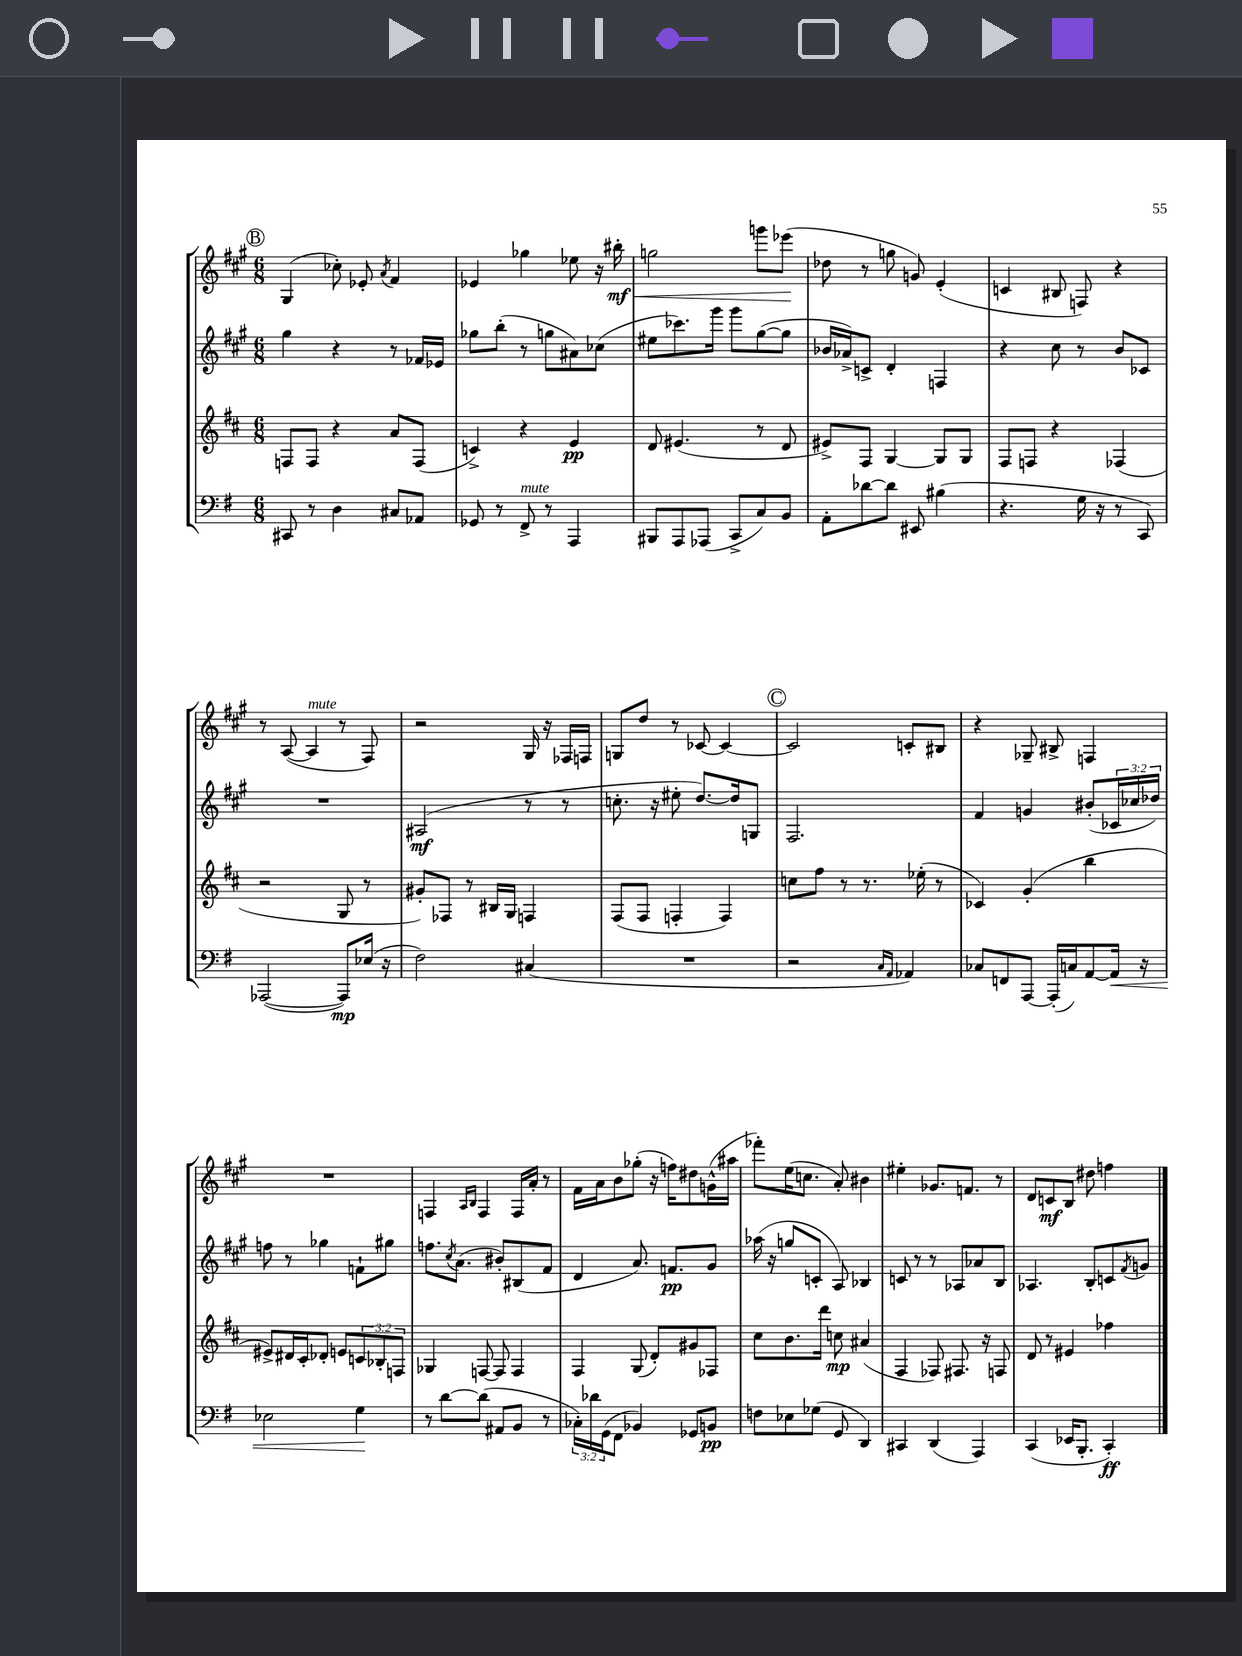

**kern	**kern	**kern	**kern
*staff4	*staff3	*staff2	*staff1
*clefF4	*clefG2	*clefG2	*clefG2
*k[f#]	*k[f#c#]	*k[f#c#g#]	*k[f#c#g#]
*M6/8	*M6/8	*M6/8	*M6/8
8CC#/	8F/L	4gg#\	(4G#/
8r	8F/J	.	.
4D\	4r	4r	8cc-'\)
.	.	.	8e-'/
.	.	.	8qa/
8C#/L	8a/L	8r	4f#/
8AA-/J	(8F/J	16f-/LL	.
.	.	16e-/JJ	.
=	=	=	=
8GG-/	4c^/)	8gg-\L	4e-/
8r	.	(8bb'\J	.
8FF#^/	4r	8r	4gg-\
8r	.	8gg\L	.
4AAA/	4e/	8a#\)	8ee-\
.	.	(8cc-\J	16r
.	.	.	16bb#'\
=	=	=	=
8BBB#/L	8d/	8ee#\L	2gg\
8AAA/	(4.e#/	8.ccc-\)	.
(8AAA-/J	.	.	.
.	.	16ggg#\Jk	.
8CC^/L	.	8ggg#\L	.
8C/)	8r	([8gg#\	8ggg\L
8BB/J	8d/	8gg#\]J	(8eee-\J
=	=	=	=
8AA'\L	8e#^/L)	16b-/LL	8dd-\
.	.	16a-^/J)	.
[8d-\	8F#/J	8c^/J	8r
8d-\]J	[4G/	4d'/	8gg\
8EE#/	.	.	8g/)
(4B#\	8G/]L	4F/	(4e'/
.	8G/J	.	.
=	=	=	=
4.r	8F#/L	4r	4c/
.	8F/J	.	.
.	4r	8cc#\	8B#/
16G\	.	8r	8F/)
16r	.	.	.
8r	(4F-/	8b/L	4r
8CC/)	.	8c-/J	.
=	=	=	=
([2AAA-/	2r	2.r	8r
.	.	.	([8A/
.	.	.	4A/]
8AAA-/]L)	8G/	.	8r
(16E-/Jk	8r	.	8F#/)
16r	.	.	.
=	=	=	=
2F#\)	8g#'/L)	(2A#/	2r
.	8F-/J	.	.
.	8r	.	.
.	16B#/LL	.	.
.	16G/JJ	.	.
(4C#/	4F/	8r	16G#/
.	.	.	16r
.	.	8r	16F-/LL
.	.	.	16F/JJ
=	=	=	=
2.r	(8F#/L	8.cc'\	8G/L
.	8F#/J	.	8dd/J
.	.	16r	.
.	4F'/	8ee#'\	8r
.	.	[8.dd/L)	[8c-/
.	4F/)	.	4c-/_
.	.	16dd/]k	.
.	.	8G/J	.
=	=	=	=
2r	8cc\L	2.F#/	2c-/]
.	8ff#\J	.	.
.	8r	.	.
.	8.r	.	.
16qqC/LL	.	.	.
16qqAA/JJ	.	.	.
4AA-/)	.	.	8c'/L
.	(16ee-'\	.	.
.	8r	.	8B#/J
=	=	=	=
8C-/L	4c-/)	4f#/	4r
8FF/	.	.	.
[8AAA/J	(4g'/	4g/	8G-~/
(16AAA'/]LL	.	.	8B#^/
16C/J)	.	.	.
[8AA/	4bb\	(8b#'/L	4F/
16AA/]Jk	.	24c-/L	.
.	.	24cc-/	.
16r	.	.	.
.	.	24dd-/JJ)	.
=	=	=	=
2E-\	8e#^/L)	8ff\	2.r
.	16d#/L	8r	.
.	16c#'/J	.	.
.	8d-'/J	4gg-\	.
.	8e/L	.	.
4G\	12c/	8f`\L	.
.	12B-'/	.	.
.	.	8gg#\J	.
.	12F/J	.	.
=	=	=	=
8r	4G-/	8.ff\L	4F/
[8d\L	.	.	.
.	.	8qcc#/	.
.	.	(8.a\J	.
.	.	.	16qqA/LL
.	.	.	16qqB/JJ
(8d\]J	[8F/	.	4F/
8AA#/L	8F/]	8b#'/L)	.
8BB/J	4F/	(8B#/	16F/LL
.	.	.	16a'/JJ
8r	.	8f#/J	8r
=	=	=	=
24C-'\LL)	4F#/	4d/	16f#\LL
24d-\	.	.	.
.	.	.	16a\J
(24GG\J	.	.	.
8FF#\J	.	.	8b\
4BB-/)	(8G/	8.a/)	(8gg-'\J
.	8d'/L)	.	16r
.	.	8.f/L	16ff\LK)
8GG-/L	8g#/	.	8dd#\
8BB/J	8F-/J	8g#/J	(16g^^\L
.	.	.	16aa#\JJ
=	=	=	=
8F\L	8cc#\L	(16aa-\	8fff-'\L)
.	.	16r	.
8E-\	8.b\	8gg/L	(16ee\K
.	.	.	8.cc\J
(8G-\J	.	8c'/J	.
.	16ddd\Jk	.	.
8GG/	8cc\	8A/)	8a'/)
4DD/)	(4a#/	4B-/	4b#\
=	=	=	=
4CC#/	4F#/	8c/	4ee#'\
.	.	8r	.
(4DD/	8F-/)	8r	8.g-/L
.	8.F#/	8A-/L	.
.	.	.	8.f/J
4AAA/)	.	8a-/	.
.	16r	.	.
.	8F/	8B/J	8r
=	=	=	=
(4CC/	8d/	4.A-/	8d/L
.	8r	.	8c/
16EE-/LK	4e#/	.	8B/J
8.BBB'/J	.	.	.
.	.	8B'/L	8dd#\
4CC'/)	4ff-\	8c/	4ff\
.	.	8qf#/	.
.	.	8g/J	.
==	==	==	==
*-	*-	*-	*-
